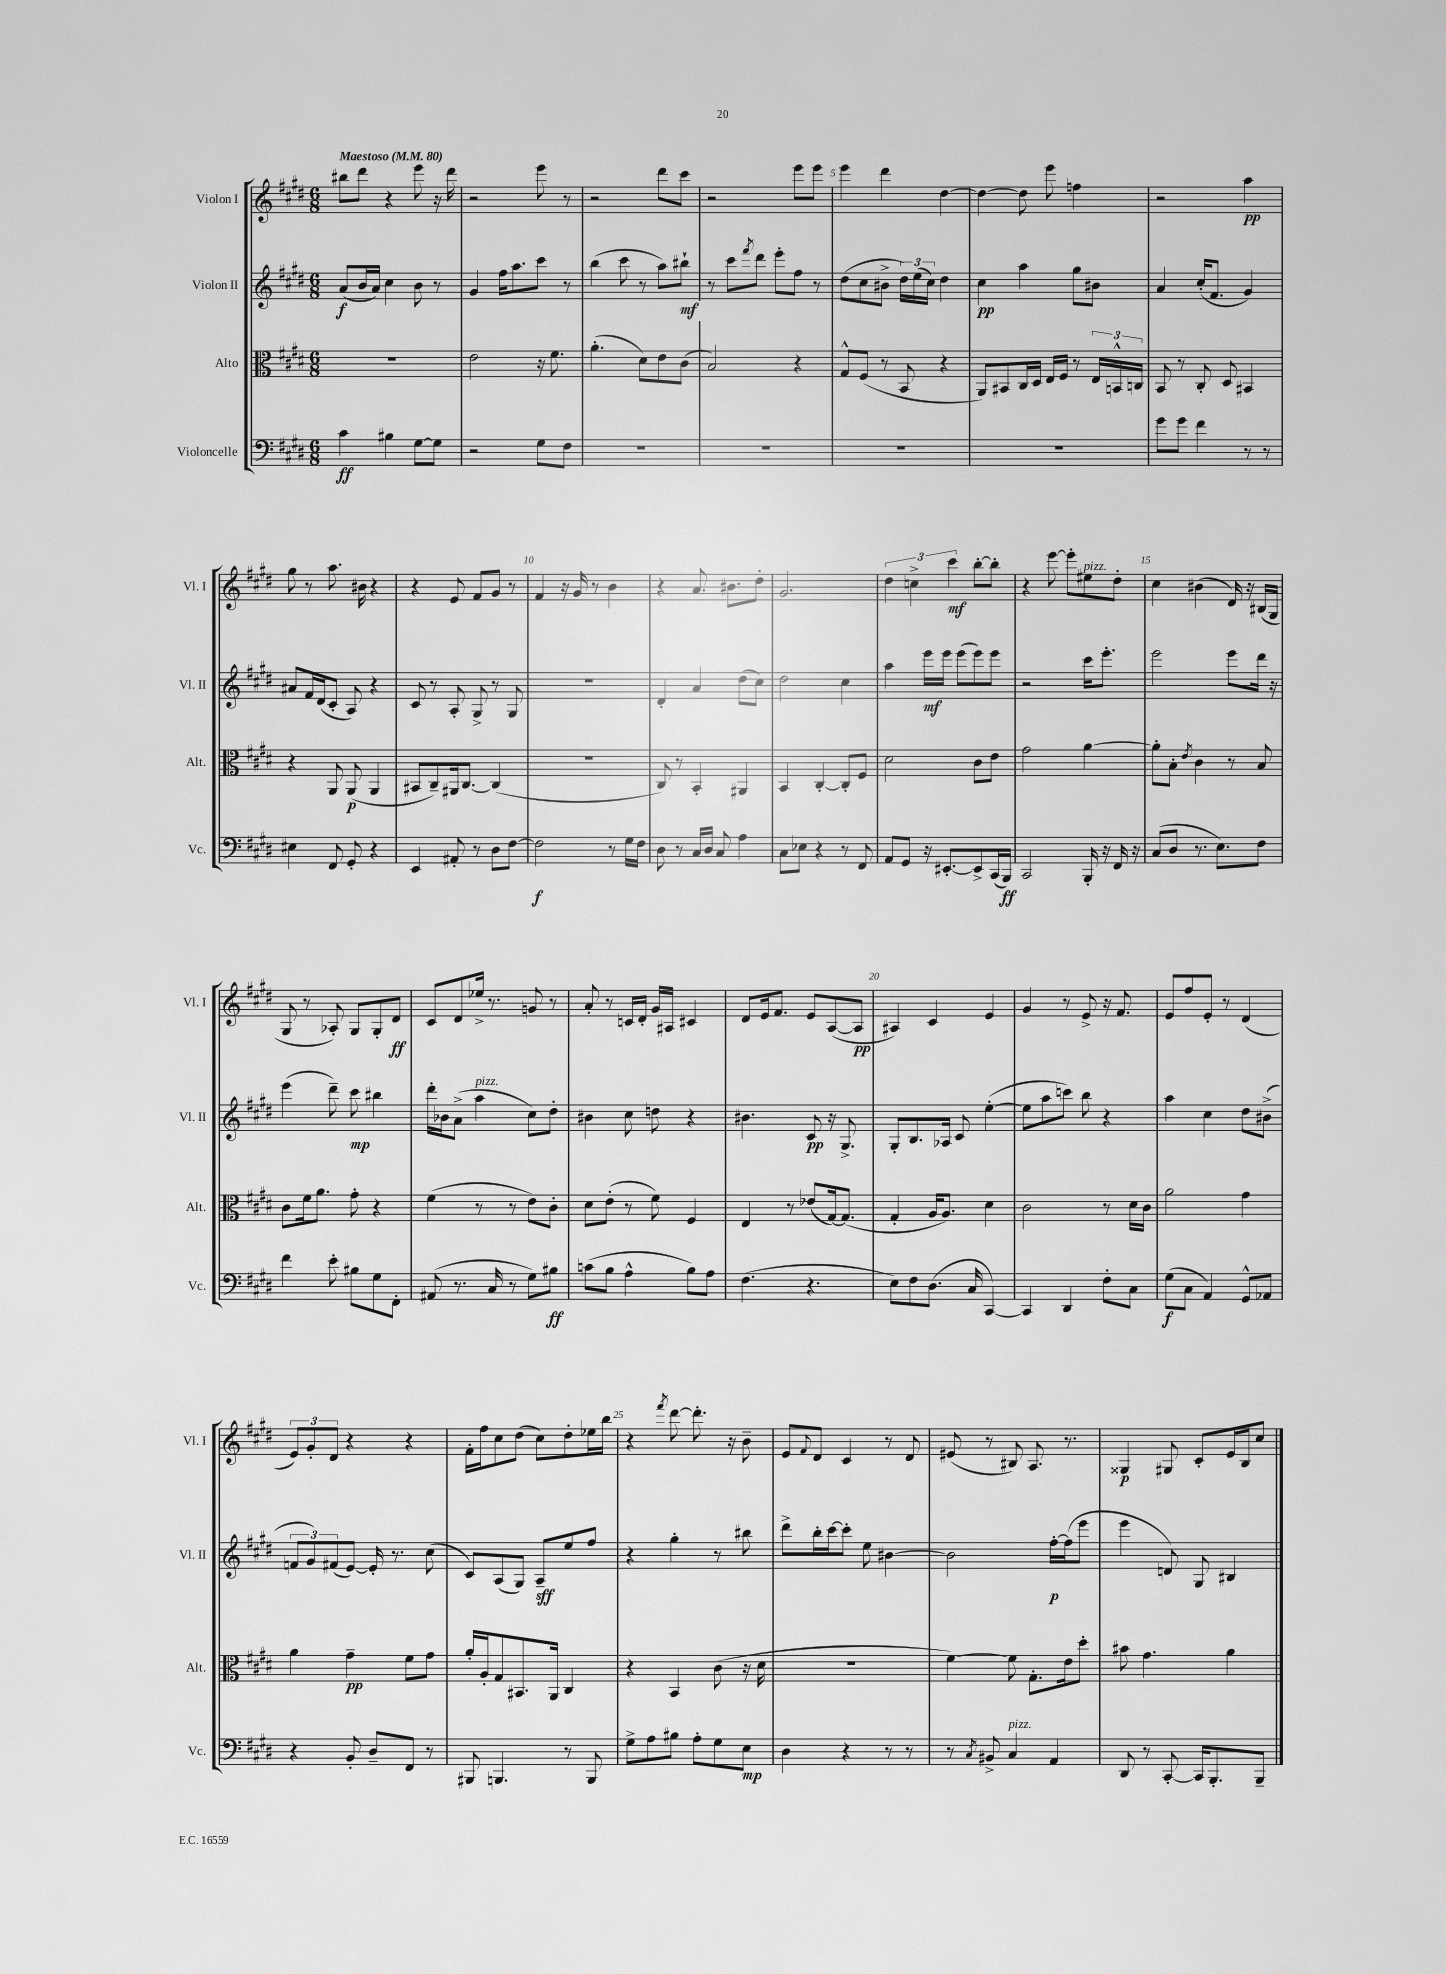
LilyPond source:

<<
\new StaffGroup <<
\new Staff = "s0" \with { instrumentName = "Violon I" shortInstrumentName = "Vl. I" } {
    \clef treble \key e \major \numericTimeSignature \time 6/8 \tempo "Maestoso" 4 = 80
    bis''8 dis'''8 r4 e'''8 r16 dis'''16 |
    r2 e'''8 r8 |
    r2 dis'''8 cis'''8 |
    r2 e'''8 e'''8 |
    e'''4 dis'''4 dis''4~ |
    dis''4~ dis''8 e'''8 f''4 |
    r2 a''4\pp |
    gis''8 r8 a''8. bis'16 r4 |
    r4 e'8 fis'8 gis'8 r8 |
    fis'4 r16 gis'16 r8 b'4 |
    r4 a'8. bis'8. dis''8-. |
    gis'2. |
    \tuplet 3/2 { dis''4 c''4-> cis'''4\mf } b''8~-. b''8-. |
    r4 e'''8~ e'''8-. eis''8^\markup { \italic "pizz." } dis''8-. |
    cis''4 bis'4( dis'16) r16 bis16( gis16 |
    gis8 r8 aes8-.) gis8 gis8-. dis'8\ff |
    cis'8 dis'8 ees''16-> r8. g'8 r8 |
    a'8-. r8 c'16 dis'16-. gis'16 ais16 cis'4 |
    dis'8 e'16 fis'8. e'8 a8~( a8\pp |
    ais4) cis'4 e'4 |
    gis'4 r8 e'8-> r16 fis'8. |
    e'8 fis''8 e'8-. r8 dis'4( |
    \tuplet 3/2 { e'8) gis'8-. dis'8 } r4 r4 |
    fis'16-. fis''16 cis''8 dis''8( cis''8) dis''8-. ees''16 b''16 |
    r4 \acciaccatura { fis'''8 } dis'''8~ dis'''8.-. r16 b'8-- |
    e'8 \appoggiatura { fis'8 } dis'8 cis'4 r8 dis'8 |
    eis'8( r8 bis8) a8. r8. |
    gisis4\p gis8 cis'8-. e'16 b16 cis''8 \bar "|." |
}
\new Staff = "s1" \with { instrumentName = "Violon II" shortInstrumentName = "Vl. II" } {
    \clef treble \key e \major \numericTimeSignature \time 6/8
    a'8\f( b'16 a'16) cis''4 b'8 r8 |
    gis'4 fis''16 a''8. cis'''8 r8 |
    b''4( cis'''8 r8 a''8) bis''8-!\mf |
    r8 cis'''8 \acciaccatura { fis'''8 } dis'''8 e'''8-. fis''8 r8 |
    dis''8( cis''8 bis'8-> \tuplet 3/2 { dis''16) e''16( cis''16) } dis''4 |
    cis''4\pp a''4 gis''8 bis'8 |
    a'4 cis''16-.( fis'8. gis'4) |
    ais'8 fis'16 dis'16( cis'8-. a8) r4 |
    cis'8 r8 a8-. gis8-> r8 gis8 |
    R2. |
    dis'4-. a'4 dis''8( cis''8) |
    dis''2 cis''4 |
    a''4 e'''16\mf e'''16 e'''8( e'''8) e'''8 |
    r2 cis'''16 e'''8.-. |
    e'''2 e'''8 dis'''16 r16 |
    e'''4( dis'''8--) cis'''8\mp bis''4 |
    dis'''16-. bes'16 a'8->( a''4^\markup { \italic "pizz." } cis''8) dis''8-. |
    bis'4 cis''8 d''8 r4 |
    bis'4. cis'8\pp r16 gis8.-> |
    gis8-. b8. aes16 cis'8 e''4~-.( |
    e''8 a''8 c'''8) b''8 r4 |
    a''4 cis''4 dis''8 bis'8->( |
    \tuplet 3/2 { f'8 gis'8) fis'8( } e'8~) e'16-. r8. cis''8( |
    cis'8) a8( gis8) a8--\sff e''8 fis''8 |
    r4 gis''4-. r8 bis''8 |
    dis'''8-> b''16-. cis'''16~ cis'''8-. e''8 bis'4~ |
    bis'2 fis''16~-.\p fis''16( e'''8 |
    e'''4 d'8) gis8 bis4 \bar "|." |
}
\new Staff = "s2" \with { instrumentName = "Alto" shortInstrumentName = "Alt." } {
    \clef alto \key e \major \numericTimeSignature \time 6/8
    R2. |
    e'2 r16 fis'8. |
    a'4.-.( dis'8) e'8 cis'8( |
    b2) r4 |
    gis8-^ fis8( r8 b,8 r4 |
    a,8) bis,8 cis16 dis16 e16 fis16 r8 \tuplet 3/2 { e16 b,16-^ c16 } |
    b,8 r8 cis8-. dis8 bis,4 |
    r4 a,8 a,8\p( a,4 |
    bis,8 cis8--) ais,16 cis8.~ cis4( |
    R2. |
    cis8) r8 b,4-. ais,4 |
    b,4 cis4~-. cis8-. fis8 |
    dis'2 cis'8 e'8 |
    gis'2 a'4~ |
    a'8-. b8-. \acciaccatura { e'8 } cis'4 r8 b8 |
    cis'8 fis'16 a'8. gis'8-. r4 |
    fis'4( r8 r8 e'8) cis'8-. |
    dis'8 e'8-.( r8 fis'8) fis4 |
    e4 r8 ees'8( gis16~) gis8.( |
    gis4-. a16 a8.) dis'4 |
    cis'2 r8 dis'16 cis'16 |
    a'2 gis'4 |
    a'4 gis'4--\pp fis'8 gis'8 |
    a'16-. a16-. gis8 bis,8. a,16 cis4 |
    r4 b,4 cis'8( r16 dis'16 |
    R2. |
    fis'4~) fis'8 gis8.-. e'16 dis''8-. |
    bis'8 gis'4. a'4 \bar "|." |
}
\new Staff = "s3" \with { instrumentName = "Violoncelle" shortInstrumentName = "Vc." } {
    \clef bass \key e \major \numericTimeSignature \time 6/8
    cis'4\ff bis4 gis8~ gis8 |
    r2 gis8 fis8 |
    R2. |
    R2. |
    R2. |
    R2. |
    gis'8 gis'8 fis'4 r8 r8 |
    eis4 fis,8 gis,8-. r4 |
    e,4 ais,8-. r8 dis8 fis8~ |
    fis2\f r8 gis16 fis16 |
    dis8 r8 cis16 dis16 cis8 a4 |
    cis8 ees8 r4 r8 fis,8 |
    a,8 gis,8 r16 eis,8.~-. eis,8-> cis,16( b,,16\ff) |
    cis,2 b,,16-. r16 fis,16 r16 |
    cis8( dis8 r8. e8.) fis8 |
    fis'4 e'8-. bis8 gis8 fis,8-. |
    ais,8( r8. cis16 r8 gis8) bis8\ff |
    c'8( b8 a4-^ b8) a8 |
    fis4.( r4. |
    e8) fis8 dis8.( cis16 cis,4~) |
    cis,4 dis,4 fis8-. cis8 |
    gis8\f( cis8 a,4) gis,8-^ aes,8 |
    r4 b,8-. dis8-- fis,8 r8 |
    bis,,8 b,,4. r8 b,,8 |
    gis8-> a8 bis8 a8-. gis8 e8\mp |
    dis4 r4 r8 r8 |
    r8 \acciaccatura { cis8 } bis,8-> cis4^\markup { \italic "pizz." } a,4 |
    dis,8 r8 cis,8~-. cis,16 b,,8.-. b,,8-- \bar "|." |
}
>>
>>
\layout { \context { \Score \override BarNumber.break-visibility = ##(#f #t #t) barNumberVisibility = #(every-nth-bar-number-visible 5) } }
